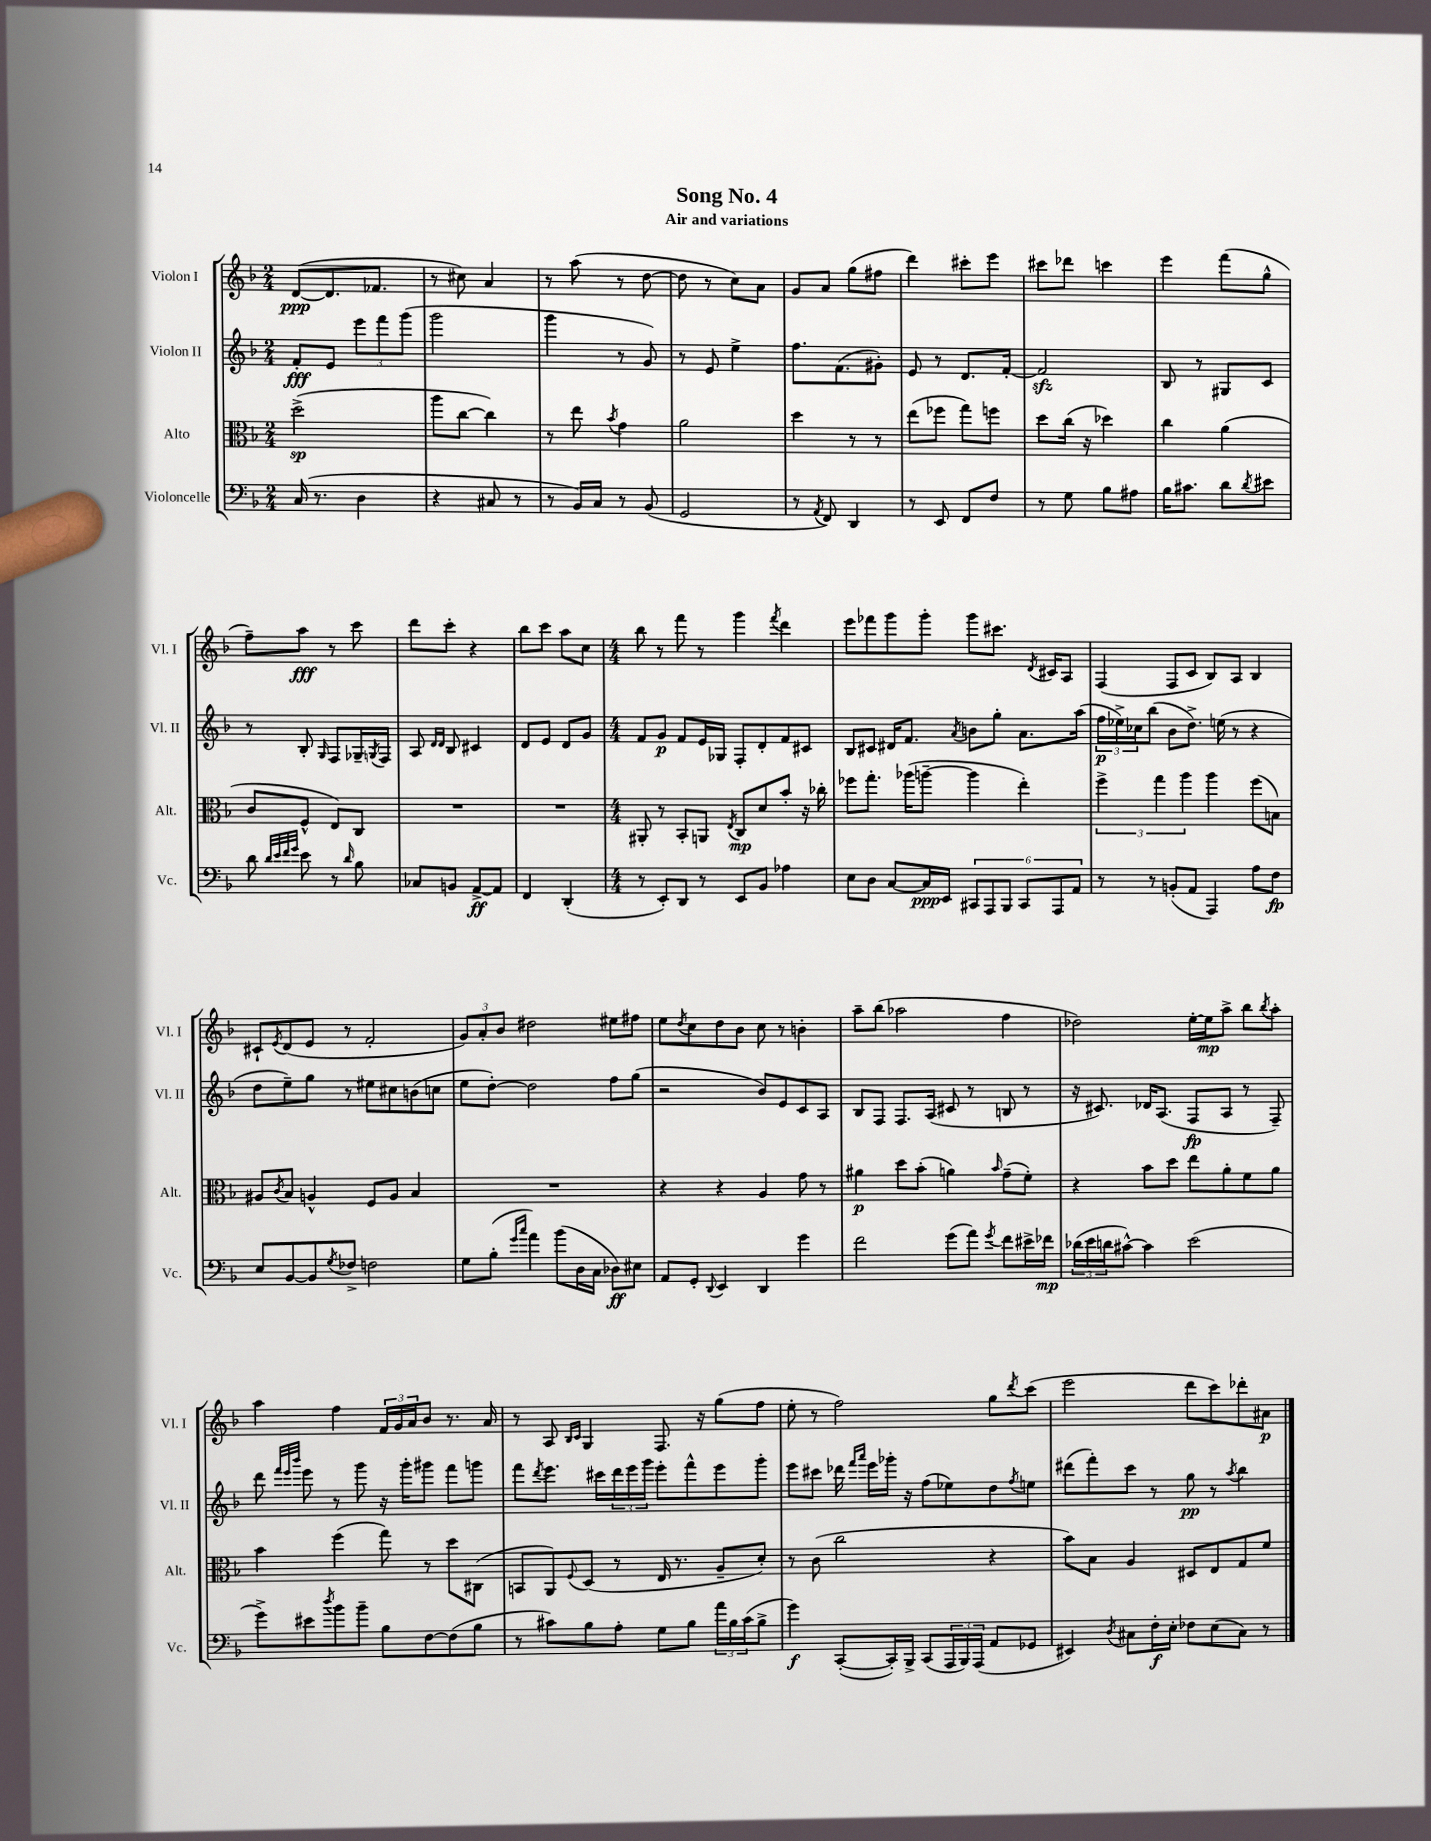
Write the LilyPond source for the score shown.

\header { title = "Song No. 4" subtitle = "Air and variations" }
<<
\new StaffGroup <<
\new Staff = "s0" \with { instrumentName = "Violon I" shortInstrumentName = "Vl. I" } {
    \clef treble \key f \major \numericTimeSignature \time 2/4
    d'8~\ppp( d'8. fes'8. |
    r8 cis''8) a'4 |
    r8 a''8( r8 d''8~ |
    d''8 r8 c''8) a'8 |
    g'8 a'8 g''8( fis''8 |
    d'''4) cis'''8-. e'''8 |
    cis'''8 des'''8 c'''4 |
    e'''4 f'''8( g''8-^ |
    f''8--) a''8\fff r8 c'''8 |
    d'''8 c'''8-. r4 |
    bes''8 c'''8 a''8 c''8 |
    \numericTimeSignature \time 4/4 bes''8 r8 f'''8 r8 g'''4 \acciaccatura { f'''8 } d'''4 |
    e'''8 fes'''8 g'''8 g'''8-. g'''8 cis'''8. \acciaccatura { d'8 } cis'16 a8 |
    f4( f8 c'8 bes8) a8 bes4 |
    cis'8-! \acciaccatura { e'8 } d'8( e'8 r8 f'2-. |
    \tuplet 3/2 { g'8) a'8-. bes'8 } dis''2 eis''8 fis''8 |
    e''8 \acciaccatura { d''8 } c''8 d''8 bes'8 c''8 r8 b'4-. |
    a''8-- bes''8( aes''2 f''4 |
    des''2) e''16~-. e''16\mp a''8-> bes''8 \acciaccatura { bes''8 } a''8-. |
    a''4 f''4 \tuplet 3/2 { f'16 g'16 a'16 } bes'8 r8. a'16 |
    r8 a8 \grace { bes16 c'16 } g4 f8. r16 g''8( f''8 |
    e''8-. r8 f''2) g''8 \acciaccatura { d'''8 } c'''8( |
    e'''2 d'''8 c'''8) des'''8-. ais'8\p \bar "|." |
}
\new Staff = "s1" \with { instrumentName = "Violon II" shortInstrumentName = "Vl. II" } {
    \clef treble \key f \major \numericTimeSignature \time 2/4
    f'8-.\fff e'8 \tuplet 3/2 { e'''8 f'''8 g'''8( } |
    g'''2 |
    g'''4 r8 g'8) |
    r8 e'8 e''4-> |
    f''8. f'8.( gis'8-.) |
    e'8 r8 d'8. f'16~-. |
    f'2\sfz |
    bes8 r8 gis8 c'8 |
    r8 bes8-. \grace { g16 } f8 ges16-- \acciaccatura { g8 } f16 |
    a8 \grace { d'16 d'16 } bes8 cis'4 |
    d'8 e'8 d'8 g'8 |
    \numericTimeSignature \time 4/4 f'8 g'8\p f'8 e'16 ges16 f8-. d'8-. f'8 cis'8 |
    bes8 cis'8 dis'16 f'8. \acciaccatura { a'8 } b'8 g''8-. a'8. a''16( |
    \tuplet 3/2 { f''16\p ees''16->) ces''16 } bes''8( bes'8 d''8.->) e''16( r8 r4 |
    d''8 e''8--) g''8 r8 eis''8 cis''8 b'8( c''8 |
    e''8 d''8~-.) d''2 f''8 g''8( |
    r2 bes'8) e'8 c'8 a8 |
    bes8 f8 f8. a16( cis'8 r8 b8 r8 |
    r16 cis'8.) des'16 a8.( f8\fp a8 r8 f8--) |
    d'''8 \grace { f'''32 e'''32 bes'''32 } e'''8 r8 g'''8 r16 g'''16-. gis'''8 f'''8 g'''8 |
    f'''8 \acciaccatura { d'''8 } e'''8. cis'''16 \tuplet 3/2 { d'''16 e'''16 g'''16 } e'''8-. f'''8-^ e'''8 g'''8-. |
    e'''8 cis'''8 des'''16 \grace { f'''16 a'''16 } e'''16 ges'''16-. r16 f''8( ees''8) d''8 \acciaccatura { f''8 } e''8 |
    dis'''8( f'''8-.) c'''8 r8 g''8\pp r8 \acciaccatura { a''8 } bes''4 \bar "|." |
}
\new Staff = "s2" \with { instrumentName = "Alto" shortInstrumentName = "Alt." } {
    \clef alto \key f \major \numericTimeSignature \time 2/4
    d''2->\sp( |
    a''8 c''8~ c''4) |
    r8 e''8 \acciaccatura { bes'8 } g'4 |
    a'2 |
    d''4 r8 r8 |
    e''8( fes''8 g''8) f''8 |
    d''8 c''16( r16 des''4) |
    c''4 a'4( |
    c'8 f8-^ e8) c8 |
    R2 |
    R2 |
    \numericTimeSignature \time 4/4 ais,8-. r8 bes,8-. a,8 \acciaccatura { e8 } c8\mp d'8 bes'8-. r16 ces''16-. |
    fes''8 g''8.-. aes''16( a''8~-- a''4 e''4-.) |
    \tuplet 3/2 { f''4-> g''4 a''4 } a''4 f''8( b8) |
    ais8 \acciaccatura { c'8 } bes8 a4-^ f8 a8 bes4 |
    R1 |
    r4 r4 a4 g'8 r8 |
    ais'4\p d''8 bes'8-.( a'4) \grace { bes'16 } g'8--( f'8-.) |
    r4 bes'8 d''8 e''8 a'8-. f'8 a'8 |
    bes'4 f''4( g''8) r8 d''8 cis8( |
    b,8 a,8) \appoggiatura { f8 } d8( r8 e16 r8. a8-- d'8-.) |
    r8 c'8( c''2 r4 |
    bes'8) bes8 a4 dis8 e8 g8 f'8 \bar "|." |
}
\new Staff = "s3" \with { instrumentName = "Violoncelle" shortInstrumentName = "Vc." } {
    \clef bass \key f \major \numericTimeSignature \time 2/4
    c16( r8. d4 |
    r4 cis8 r8 |
    r8 bes,16) c16 r8 bes,8( |
    g,2 |
    r8 \acciaccatura { a,8 } f,8) d,4 |
    r8 e,8 f,8 f8 |
    r8 g8 bes8 ais8 |
    bes16 cis'8. d'8 \acciaccatura { d'8 } eis'8 |
    d'8 \grace { d'32 e'32 f'32 g'32 } e'8 r8 \grace { d'16 } bes8 |
    ces8 b,8 a,8~->\ff a,8 |
    f,4 d,4-.( |
    \numericTimeSignature \time 4/4 r8 e,8-.) d,8 r8 e,8 bes,8 aes4 |
    e8 d8 c8~ c16\ppp e,16 \tuplet 6/4 { cis,8 a,,8 bes,,8 cis,8 a,,8 a,8 } |
    r8 r8 b,8-.( a,8 a,,4) a8 f8\fp |
    e8 bes,8~ bes,8 \acciaccatura { g8 } fes8-> f2 |
    g8 bes8-.( \grace { g'16 c''16 } a'4) bes'8( d16 c16 des8\ff) eis8 |
    a,8 g,8-. \appoggiatura { d,8 } e,4 d,4 g'4 |
    f'2 g'8( a'8) \acciaccatura { g'8 } f'8 eis'16-> fes'16\mp |
    \tuplet 3/2 { des'16( e'16 d'16 } cis'8~-^) cis'4 e'2( |
    g'8->) eis'8 \acciaccatura { d''8 } bes'8 bes'8-- bes8 f8~ f8( bes8 |
    r8 cis'8) bes8 a8-. g8 bes8 \tuplet 3/2 { a'16 bes16 cis'16( } bes8-> |
    g'4\f) c,8~-.( c,16-.) bes,,16-> c,8( \tuplet 3/2 { a,,16 bes,,16) a,,16( } a,8 ges,8 |
    eis,4) \acciaccatura { d8 } cis8 f16-.\f e16-. fes8 e8( cis8) r8 \bar "|." |
}
>>
>>
\layout { \context { \Score \remove "Bar_number_engraver" } }
